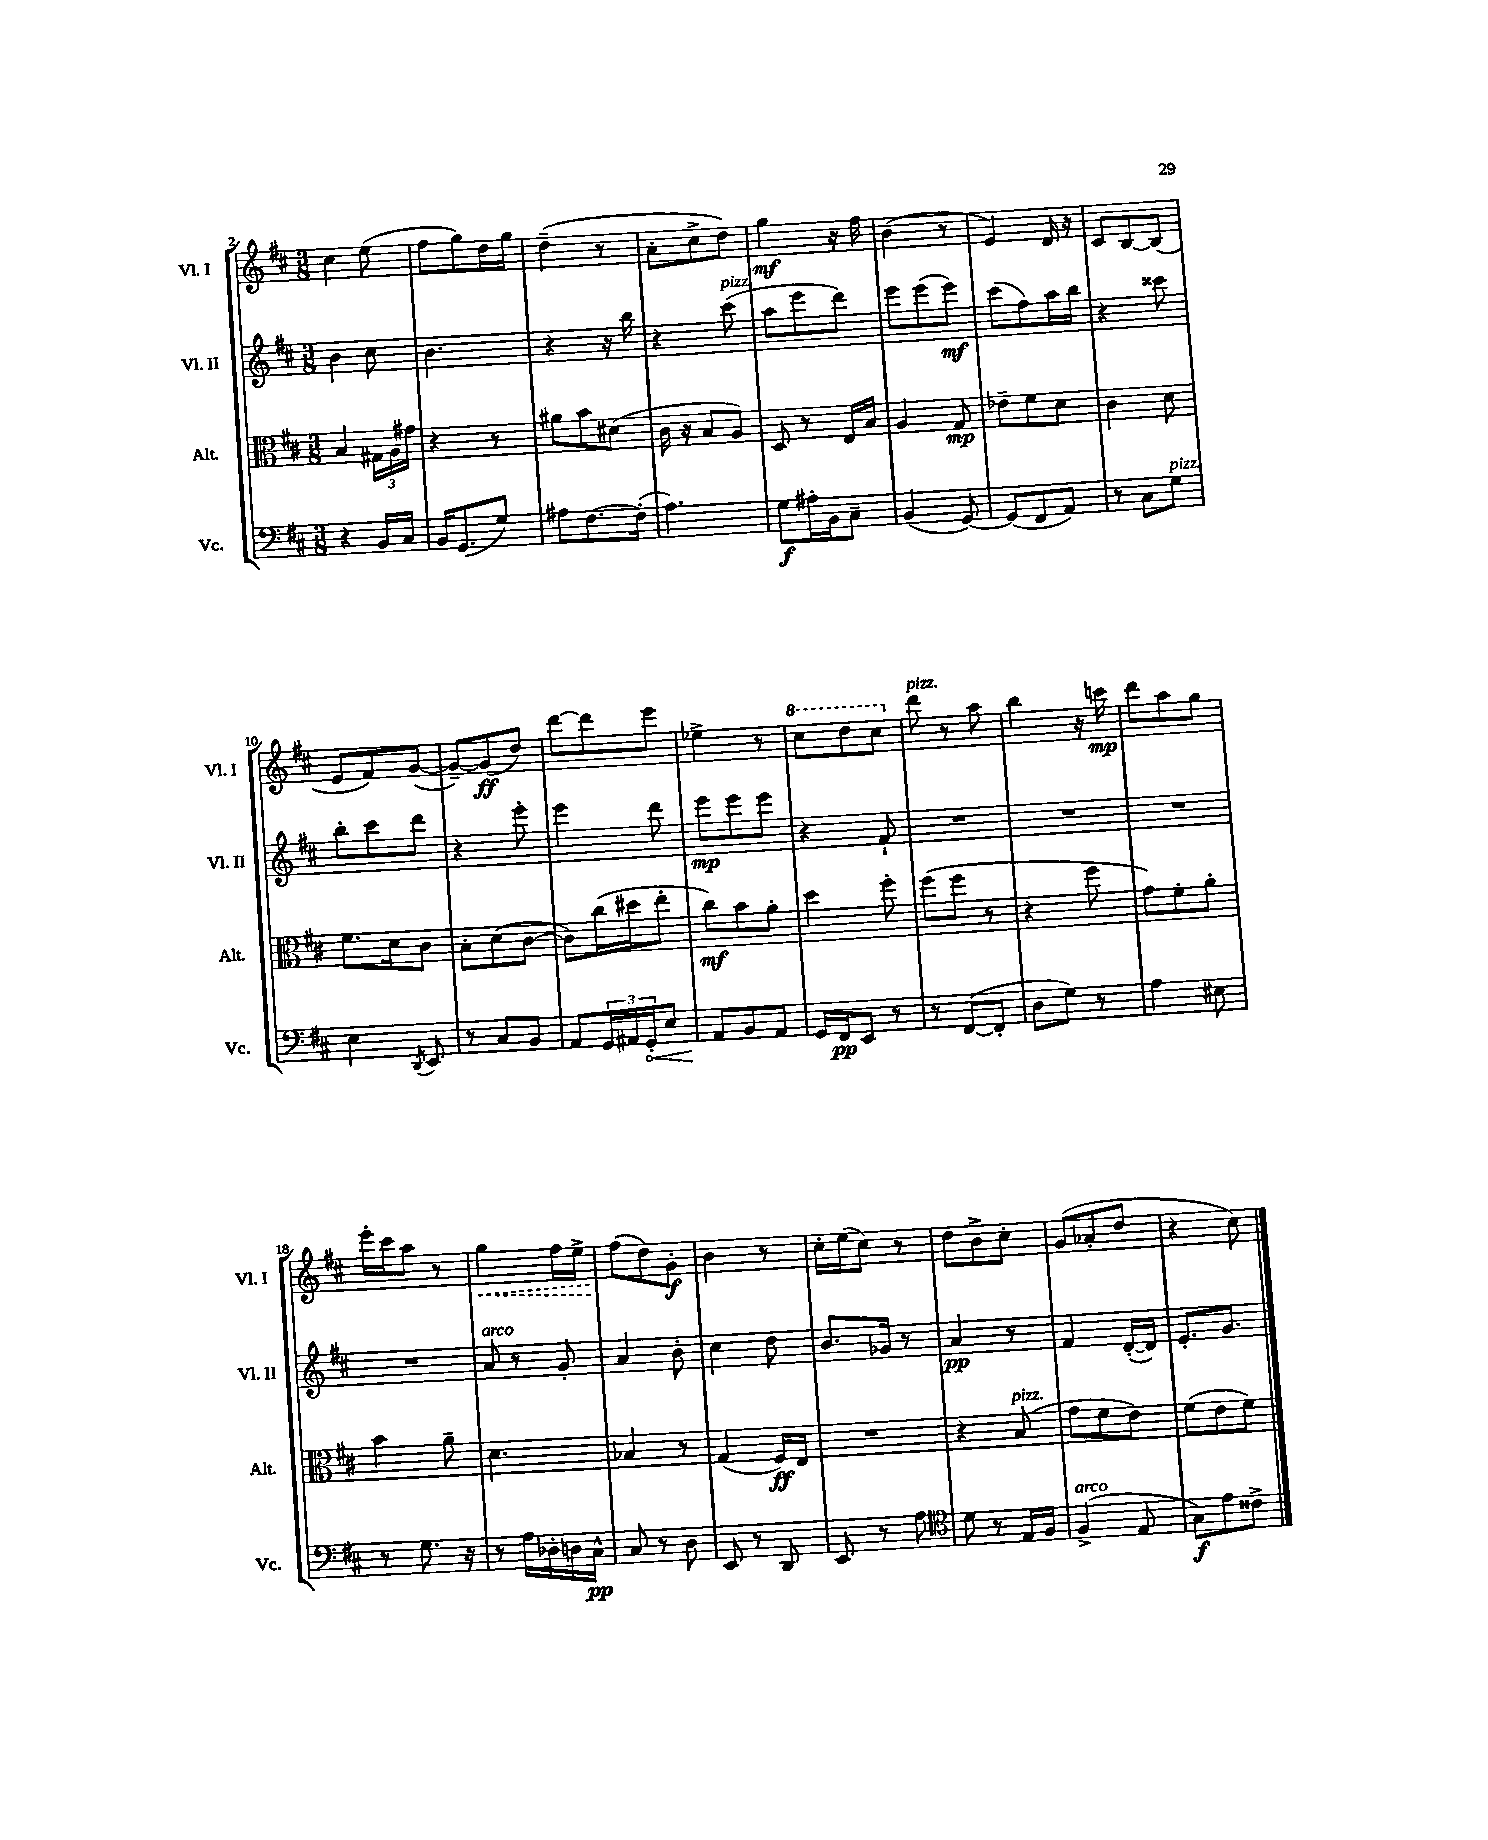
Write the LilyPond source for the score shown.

<<
\new StaffGroup <<
\new Staff = "s0" \with { instrumentName = "Vl. I" shortInstrumentName = "Vl. I" } {
    \clef treble \key d \major \numericTimeSignature \time 3/8
    cis''4 e''8( |
    fis''8 g''8) d''16 g''16 |
    d''4--( r8 |
    a'8-. cis''8-> d''8) |
    g''4\mf r16 fis''16 |
    b'4( r8 |
    e'4) d'16 r16 |
    cis'8 b8~ b8( |
    e'8 fis'8) g'8~( |
    g'8~--) g'8\ff( d''8) |
    d'''8~ d'''8 e'''8 |
    ees''4-> r8 |
    \ottava #1 cis'''8 d'''8 cis'''8 \ottava #0 |
    d'''8^\markup { \italic "pizz." } r8 a''8 |
    b''4 r16 c'''16\mp |
    d'''8 a''8 g''8 |
    e'''16-. cis'''16 a''8 r8 |
    \once \override Hairpin.style = #'dashed-line g''4\< fis''16 e''16-> |
    fis''8\!( d''8) g'8-.\f |
    b'4 r8 |
    cis''16-. e''16( cis''8) r8 |
    d''8 b'8-> cis''8-. |
    g'8( aes'8-. d''8 |
    r4 cis''8) \bar "|." |
}
\new Staff = "s1" \with { instrumentName = "Vl. II" shortInstrumentName = "Vl. II" } {
    \clef treble \key d \major \numericTimeSignature \time 3/8
    b'4 cis''8 |
    b'4. |
    r4 r16 b''16 |
    r4 cis'''8^\markup { \italic "pizz." }( |
    a''8 e'''8 d'''8) |
    e'''8 e'''8( e'''8\mf) |
    cis'''8( fis''8) a''16 b''16 |
    r4 cisis'''8 |
    b''8-. cis'''8 d'''8 |
    r4 e'''8-. |
    e'''4 d'''8 |
    e'''8\mp e'''8 e'''8 |
    r4 fis'8-! |
    R4. |
    R4. |
    R4. |
    R4. |
    a'8^\markup { \italic "arco" } r8 g'8-. |
    a'4 b'8-. |
    cis''4 d''8 |
    b'8. ges'16 r8 |
    a'4\pp r8 |
    fis'4 d'16~-.( d'16) |
    e'8.-. g'8. \bar "|." |
}
\new Staff = "s2" \with { instrumentName = "Alt." shortInstrumentName = "Alt." } {
    \clef alto \key d \major \numericTimeSignature \time 3/8
    b4 \tuplet 3/2 { gis16 a16 gis'16 } |
    r4 r8 |
    ais'8 b'8 dis'8( |
    cis'16 r16 b8 a8) |
    d8 r8 e16 b16 |
    a4 g8\mp |
    ees'8-- fis'8 d'8 |
    cis'4 d'8 |
    fis'8. d'16 cis'8 |
    b8-. d'8( cis'8~ |
    cis'8) cis''16( dis''16 e''8-. |
    cis''8\mf) b'8 a'8-. |
    d''4 fis''8-. |
    fis''8( fis''8 r8 |
    r4 fis''8 |
    g'8) fis'8-. a'8-. |
    b'4 a'8-- |
    d'4. |
    bes4 r8 |
    g4( fis16\ff) e16 |
    R4. |
    r4 b8^\markup { \italic "pizz." }( |
    g'8 fis'8 e'8) |
    fis'8( e'8 fis'8) \bar "|." |
}
\new Staff = "s3" \with { instrumentName = "Vc." shortInstrumentName = "Vc." } {
    \clef bass \key d \major \numericTimeSignature \time 3/8
    r4 b,16 cis16 |
    b,16 g,8.( g8) |
    ais8 fis8.~ fis16-.( |
    a4.) |
    g8\f ais16-. b,16 cis8-- |
    b,4( g,8~) |
    g,8( fis,8 a,8) |
    r8 cis8 g8^\markup { \italic "pizz." } |
    e4 \acciaccatura { d,8 } e,8 |
    r8 cis8 b,8 |
    a,8 \tuplet 3/2 { g,16 ais,16 \once \override Hairpin.circled-tip = ##t g,16-.\< } e8 |
    a,8\! b,8 a,8 |
    g,16 fis,16\pp e,8 r8 |
    r8 fis,8~( fis,8-. |
    d8 g8) r8 |
    a4 eis8 |
    r8 g8. r16 |
    r8 a16 des16-. d16 cis16-^\pp |
    cis8 r8 d8 |
    e,8 r8 d,8 |
    e,8 r8 a8 |
    \clef tenor d'8 r8 e16 fis16 |
    fis4->^\markup { \italic "arco" }( e8 |
    g8\f) e'8 cisis'8-> \bar "|." |
}
>>
>>
\layout { \context { \Score currentBarNumber = #2 } }
